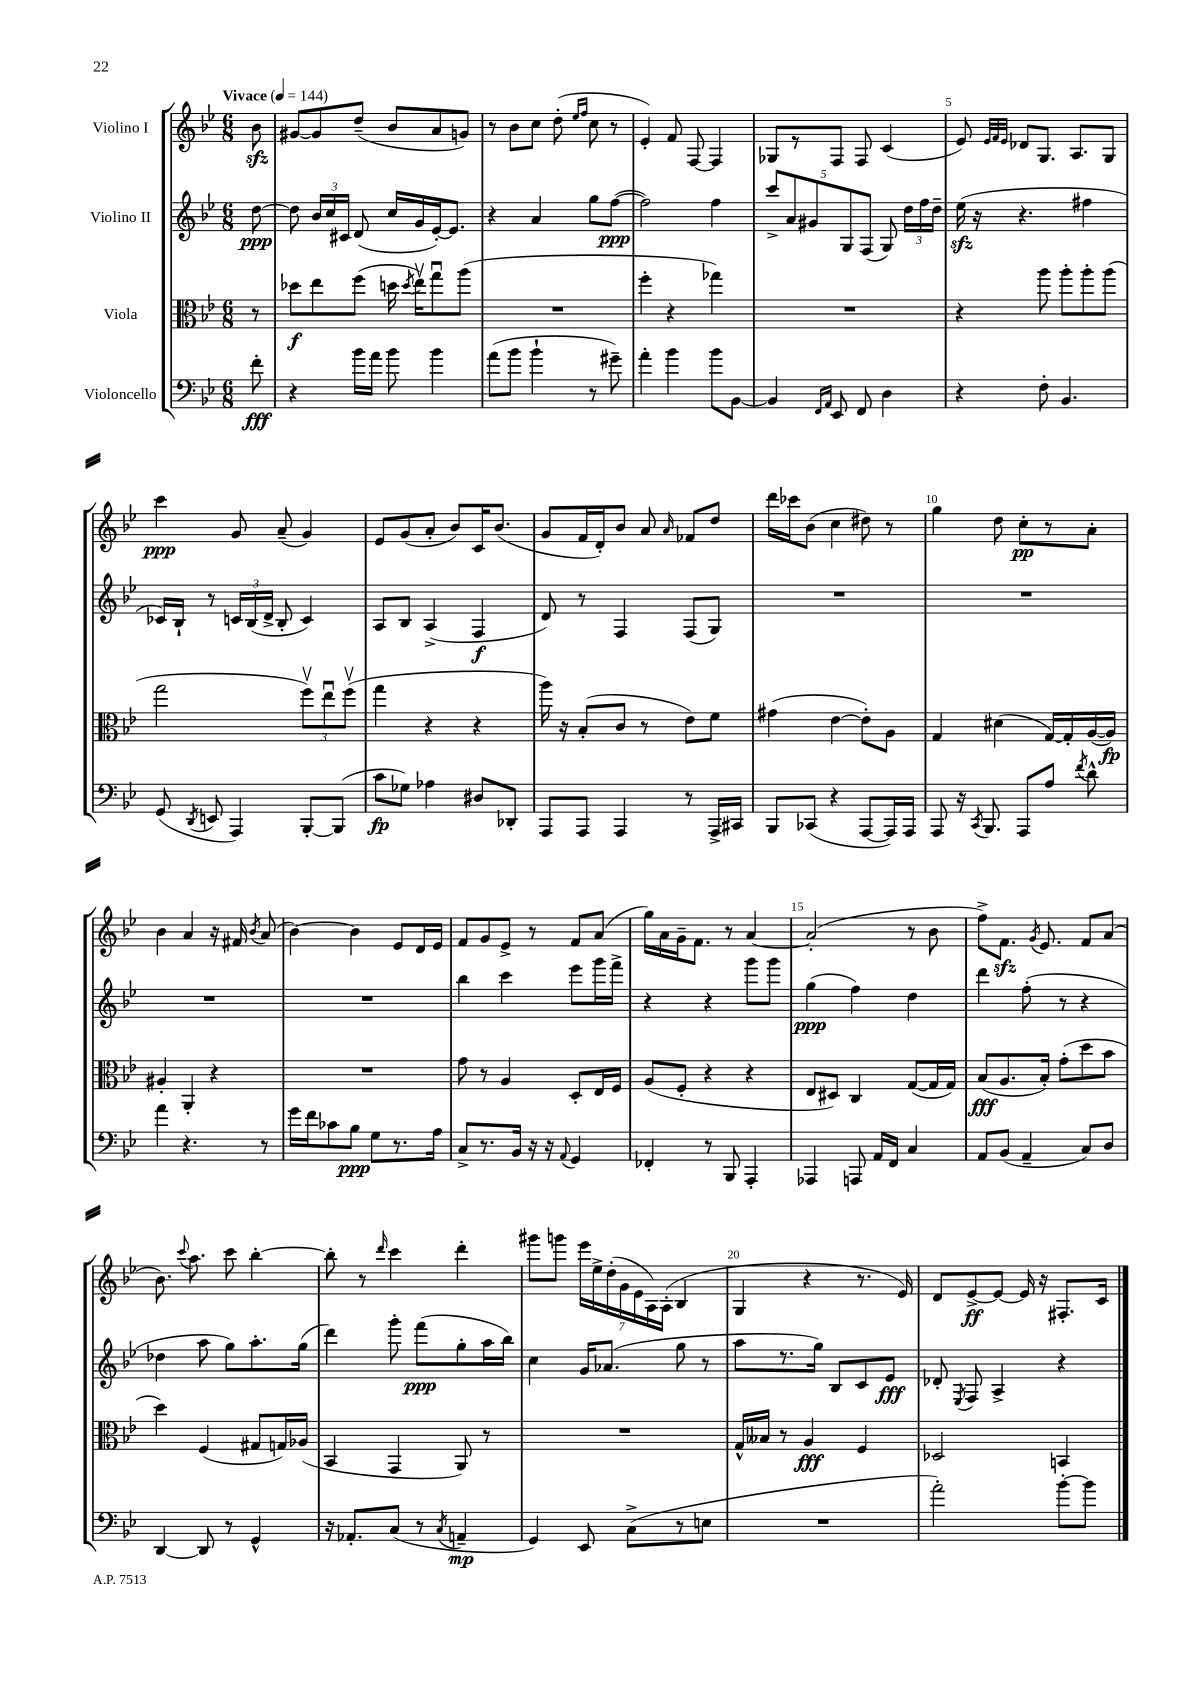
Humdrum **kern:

**kern	**kern	**kern	**kern
*staff4	*staff3	*staff2	*staff1
*clefF4	*clefC3	*clefG2	*clefG2
*k[b-e-]	*k[b-e-]	*k[b-e-]	*k[b-e-]
*M6/8	*M6/8	*M6/8	*M6/8
*MM144	*MM144	*MM144	*MM144
8f'	8r	[8dd	8b-
=	=	=	=
4r	8dd-	8dd]	[8g#
.	8ee-	24b-	8g#]
.	.	24cc	.
.	.	24c#	.
16b-	(8ff	(8d	(8dd~
16a	.	.	.
8b-	16dd	16cc	8b-
.	8qdd	.	.
.	16ee-v)	16g	.
4b-	8ggu	[16e-')	8a
.	.	8.e-]	.
.	(8aa	.	8g)
=	=	=	=
(8a	2.r	4r	8r
8b-	.	.	8b-
4b-`	.	4a	8cc
.	.	.	(8dd'
.	.	.	16qqee-
.	.	.	16qqff
8r	.	8gg	8cc
8g#~)	.	([8ff	8r
=	=	=	=
4a'	4ff'	2ff])	4e-')
4b-	4r	.	8f
.	.	.	[8F
8b-	4gg-)	4ff	4F]
[8BB-	.	.	.
=	=	=	=
4BB-]	2.r	10ccc^	8G-
.	.	10a	.
.	.	.	8r
.	.	10g#	.
16qqFF	.	.	.
16qqAA	.	.	.
8EE-	.	.	8F
.	.	10G	.
8FF	.	.	8F
.	.	(10F	.
4D	.	8G)	(4c
.	.	24dd	.
.	.	24ff	.
.	.	24dd~	.
=	=	=	=
4r	4r	(16ee-	8e-)
.	.	16r	.
.	.	.	32qqe-
.	.	.	32qqf
.	.	.	32qqe-
.	.	4.r	8d-
8F'	8aa	.	8.G
4.BB-	8aa'	.	.
.	.	.	8.A
.	8aa'	4ff#	.
.	(8aa	.	8G
=	=	=	=
(8GG	2gg	16c-)	4ccc
.	.	16B-`	.
8qDD	.	.	.
8EE	.	8r	.
4AAA)	.	24c	8g
.	.	(24B-	.
.	.	24d^	.
.	.	8B-'	(8a~
[8BBB-'	12ffv)	4c)	4g)
.	12ee-u	.	.
(8BBB-]	.	.	.
.	(12ffv	.	.
=	=	=	=
8c	4gg	8A	8e-
8G-)	.	8B-	(8g
4A-	4r	(4A^	8a'
.	.	.	8b-)
8D#	4r	4F	16c
.	.	.	(8.b-
8DD-'	.	.	.
=	=	=	=
8AAA	16aa)	8d)	8g
.	16r	.	.
8AAA	(8B-'	8r	16f
.	.	.	16d')
4AAA	8c	4F	8b-
.	8r	.	8a
.	.	.	16qqa
8r	8e-)	(8F	8f-
16AAA^	8f	8G)	8dd
16CC#	.	.	.
=	=	=	=
8BBB-	(4g#	2.r	16ddd
.	.	.	16ccc-
(8CC-	.	.	(8b-
4r	[4e-	.	4cc
[8AAA	8e-'])	.	8dd#)
16AAA])	8A	.	8r
16AAA	.	.	.
=	=	=	=
8AAA	4G	2.r	4gg
16r	.	.	.
8qCC	.	.	.
8.BBB-	.	.	.
.	(4d#	.	8dd
8AAA	.	.	8cc'
8A	[16G)	.	8r
.	16G']	.	.
8qf	.	.	.
8d^^	([16A	.	8a'
.	16A])	.	.
=	=	=	=
4a	4A#'	2.r	4b-
4.r	4AA'	.	4a
.	4r	.	16r
.	.	.	16f#
.	.	.	8qb-
8r	.	.	(8a
=	=	=	=
16g	2.r	2.r	[4b-)
16f	.	.	.
8c-	.	.	.
8B-	.	.	4b-]
8G	.	.	.
8.r	.	.	8e-
.	.	.	16d
16A	.	.	16e-
=	=	=	=
8C^	8g	4bb-	8f
8.r	8r	.	8g
.	4A	4ccc	8e-^
16BB-	.	.	.
16r	.	.	8r
16r	.	.	.
8qqAA	.	.	.
4GG	8D'	8eee-	8f
.	16E-	16ggg	(8a
.	16F	16fff^	.
=	=	=	=
4FF-'	(8A	4r	16gg)
.	.	.	16a
.	8F'	.	16g~
.	.	.	8.f
8r	4r	4r	.
8BBB-	.	.	8r
4AAA'	4r	8ggg	[4a
.	.	8ggg	.
=	=	=	=
4AAA-	8E-	(4gg	(2a']
.	8D#)	.	.
8AAA	4C	4ff)	.
16AA	.	.	.
16FF	.	.	.
4C	([8G	4dd	8r
.	16G]	.	8b-
.	16G)	.	.
=	=	=	=
8AA	(8B-	4ddd	8ff^)
(8BB-	8.A	.	8.f
4AA~	.	(8ff'	.
.	.	.	8qg
.	16B-')	.	8.e-
.	(8g'	8r	.
8C)	8dd	4r	8f
8D	8b-	.	(8a
=	=	=	=
[4DD	4dd)	4dd-	8.b-)
.	.	.	8qqccc
.	.	.	8.aa
8DD]	(4F	8aa	.
8r	.	8gg)	8ccc
4GG^^	8G#	8.aa'	[4bb-'
.	16G)	.	.
.	(16A-	(16gg	.
=	=	=	=
16r	4BB-	4ddd)	8bb-']
8.AA-'	.	.	.
.	.	.	8r
.	.	.	16qqddd
(8C	4GG	8ggg'	4ccc
8r	.	(8fff	.
8qC	.	.	.
4AA~	8AA)	8gg'	4ddd'
.	8r	16aa	.
.	.	16bb-)	.
=	=	=	=
4GG)	2.r	4cc	8ggg#
.	.	.	8ggg
8EE-	.	16g	28eee-
.	.	.	28ee-^
.	.	(8.a-	.
.	.	.	(28dd'
.	.	.	28g
(8C^	.	.	.
.	.	.	28e-
.	.	.	28A)
.	.	.	(28A'
8r	.	8gg	4B-
8E	.	8r	.
=	=	=	=
2.r	16G^^	8aa	4G
.	16B--	.	.
.	8r	8.r	.
.	4A	.	4r
.	.	16gg)	.
.	.	8B-	.
.	4F	8c	8.r
.	.	8e-	.
.	.	.	16e-)
=	=	=	=
2a')	2D-	8d-'	8d
.	.	8qE-	.
.	.	8F	[8e-^
.	.	4A^	8e-_
.	.	.	16e-]
.	.	.	16r
[8b-'	4BB	4r	8.F#'
8b-]	.	.	.
.	.	.	16c
==	==	==	==
*-	*-	*-	*-
